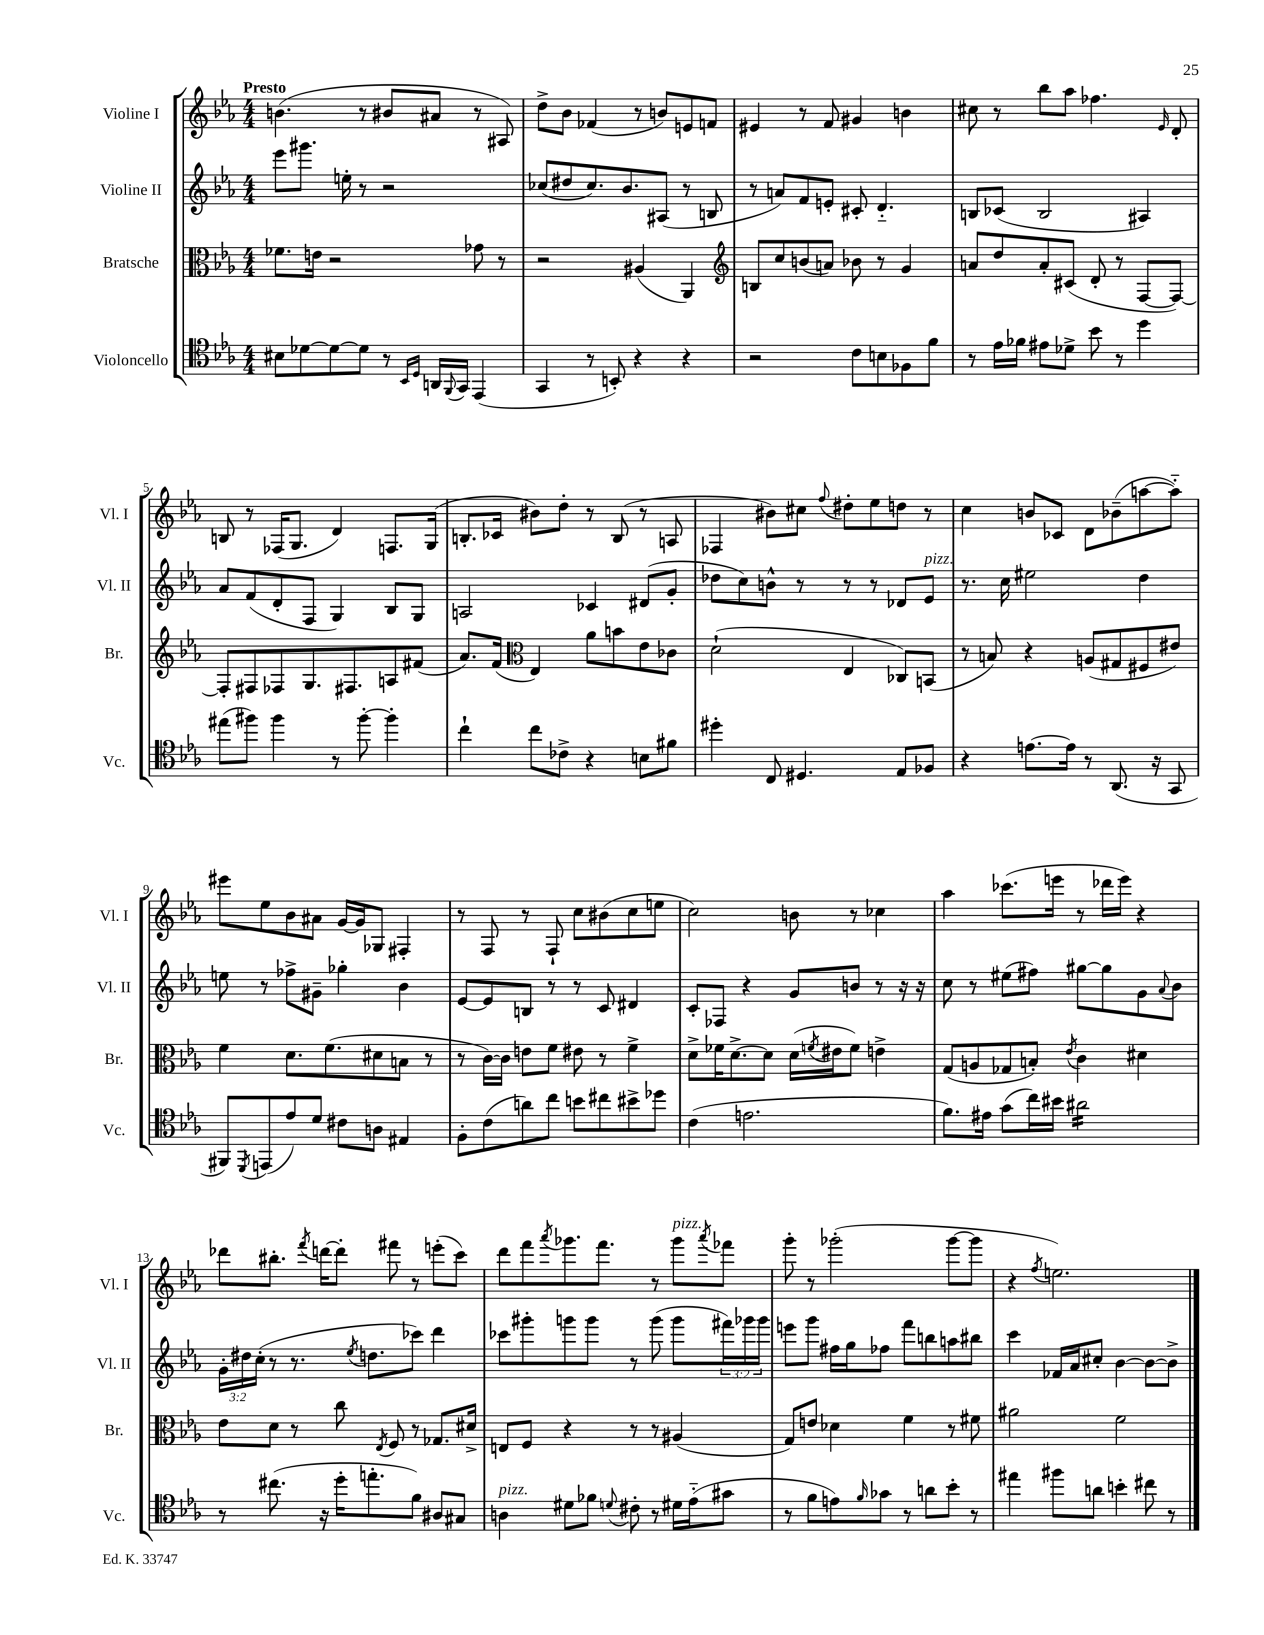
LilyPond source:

<<
\new StaffGroup <<
\new Staff = "s0" \with { instrumentName = "Violine I" shortInstrumentName = "Vl. I" } {
    \clef treble \key ees \major \numericTimeSignature \time 4/4 \tempo "Presto"
    b'4.( r8 bis'8 ais'8 r8 ais8) |
    d''8-> bes'8 fes'4( r8 b'8) e'8 f'8 |
    eis'4 r8 f'8 gis'4 b'4 |
    cis''8 r8 bes''8 aes''8 fes''4. \grace { ees'16 } d'8-. |
    b8 r8 fes16( g8. d'4) f8. g16( |
    b8.-. ces'16 bis'8) d''8-. r8 b8( r8 a8 |
    fes4 bis'8) cis''8 \appoggiatura { f''8 } dis''8-. ees''8 d''8 r8 |
    c''4 b'8 ces'8 d'8 bes'8--( a''8~ a''8-_) |
    eis'''8 ees''8 bes'8 ais'8 g'16~ g'16 ges8 fis4-. |
    r8 f8 r8 f8-! c''8 bis'8( c''8 e''8 |
    c''2) b'8 r8 ces''4 |
    aes''4 ces'''8.( e'''16 r8 des'''16 e'''16) r4 |
    des'''8 bis''8.-. \acciaccatura { f'''8 } d'''16~ d'''8-. fis'''8 r8 e'''8-.( c'''8) |
    d'''8 f'''8 \acciaccatura { aes'''8 } ges'''8. f'''8. r8 ges'''8^\markup { \italic "pizz." } \acciaccatura { aes'''8 } fes'''8 |
    g'''8-. r8 ges'''2-.( ges'''8~ ges'''8 |
    r4 \acciaccatura { f''8 } e''2.) \bar "|." |
}
\new Staff = "s1" \with { instrumentName = "Violine II" shortInstrumentName = "Vl. II" } {
    \clef treble \key ees \major \numericTimeSignature \time 4/4 \override Staff.TupletNumber.text = #tuplet-number::calc-fraction-text
    ees'''8 gis'''8. e''16-. r8 r2 |
    ces''8( dis''8 ces''8.) bes'8. ais8( r8 b8 |
    r8 a'8) f'8 e'8-. cis'8-. d'4.-_ |
    b8 ces'8( b2 ais4) |
    aes'8 f'8( d'8-. f8 g4) bes8 g8 |
    a2 ces'4 dis'8( g'8-. |
    des''8 c''8) b'8-^ r8 r8 r8 des'8 ees'8^\markup { \italic "pizz." } |
    r8. c''16 eis''2 d''4 |
    e''8 r8 fes''8-> gis'8-- ges''4-. bes'4 |
    ees'8~ ees'8 b8 r8 r8 c'8 dis'4 |
    c'8-. fes8 r4 g'8 b'8 r8 r16 r16 |
    c''8 r8 eis''8( fis''8) gis''8~ gis''8 g'8 \appoggiatura { aes'8 } bes'8 |
    \tuplet 3/2 { g'16-. dis''16 c''16-.( } r8 r8. \acciaccatura { ees''8 } d''8. ces'''8) d'''4 |
    ces'''8 gis'''8-. g'''8 g'''8 r8 g'''8( g'''8 \tuplet 3/2 { fis'''16) ges'''16 ges'''16 } |
    e'''8 g'''8 fis''16 g''16 fes''8 f'''8 b''8 a''8 bis''8 |
    c'''4 fes'16 aes'16 cis''8-. bes'4~ bes'8~ bes'8-> \bar "|." |
}
\new Staff = "s2" \with { instrumentName = "Bratsche" shortInstrumentName = "Br." } {
    \clef alto \key ees \major \numericTimeSignature \time 4/4
    fes'8. e'16 r2 ges'8 r8 |
    r2 ais4( aes,4) |
    \clef treble b8 c''8 b'8( a'8) bes'8 r8 g'4 |
    a'8 d''8 a'8-. cis'8( d'8-. r8 f8~ f8~) |
    f8-. fis8 fes8 g8. fis8. a8 fis'8( |
    aes'8.) f'16( \clef alto ees4) aes'8 b'8 ees'8 ces'8 |
    d'2-!( ees4 ces8) b,8( |
    r8 b8) r4 a8( gis8 fis8 eis'8) |
    f'4 d'8. f'8.( dis'8 b8 r8 |
    r8 c'16~) c'16 e'8 f'8 eis'8 r8 f'4-> |
    d'8-> fes'16 d'8.~-> d'8 d'16( \acciaccatura { f'8 } eis'16 f'8) e'4-> |
    g8( a8 ges8 b8-.) \acciaccatura { ees'8 } c'4 dis'4 |
    ees'8 d'8 r8 c''8 \acciaccatura { ees8 } f8 r8 ges8. dis'16-> |
    e8 f8 r4 r8 r8 ais4( |
    g8) e'8 des'4 f'4 r8 fis'8 |
    ais'2 f'2 \bar "|." |
}
\new Staff = "s3" \with { instrumentName = "Violoncello" shortInstrumentName = "Vc." } {
    \clef tenor \key ees \major \numericTimeSignature \time 4/4
    bis8 des'8~ des'8~ des'8 r8 \grace { bes,16 d16 } a,16 \appoggiatura { f,8 } g,16 ees,4( |
    g,4 r8 b,8-.) r4 r4 |
    r2 c'8 b8 fes8 f'8 |
    r8 ees'16 fes'16 eis'8 des'8-> bes'8 r8 d''4 |
    eis''8( fis''8) fis''4 r8 fis''8~-. fis''4-. |
    c''4-! c''8 ces'8-> r4 b8 fis'8 |
    dis''4-. c8 dis4. ees8 fes8 |
    r4 e'8.~ e'16 r8 aes,8.( r16 g,8 |
    fis,8) \acciaccatura { d,8 } e,8( ees'8) d'8 cis'8 a8 eis4 |
    f8-. c'8( a'8) c''8 b'8 cis''8 bis'8-> des''8 |
    c'4( e'2. |
    f'8.) eis'16 g'8( c''16) bis'16 ais'2:16 |
    r8 cis''8.( r16 d''16-. e''8.-. f'8) ais8 gis8 |
    a4^\markup { \italic "pizz." } dis'8 fes'8 \appoggiatura { d'8 } cis'8-. r8 dis'16 ees'16-_( gis'8 |
    r8 f'8 e'8) \grace { f'16 } ges'8 r8 a'8 bes'8-. r8 |
    eis''4 fis''8 a'8 b'4-. cis''8 r8 \bar "|." |
}
>>
>>
